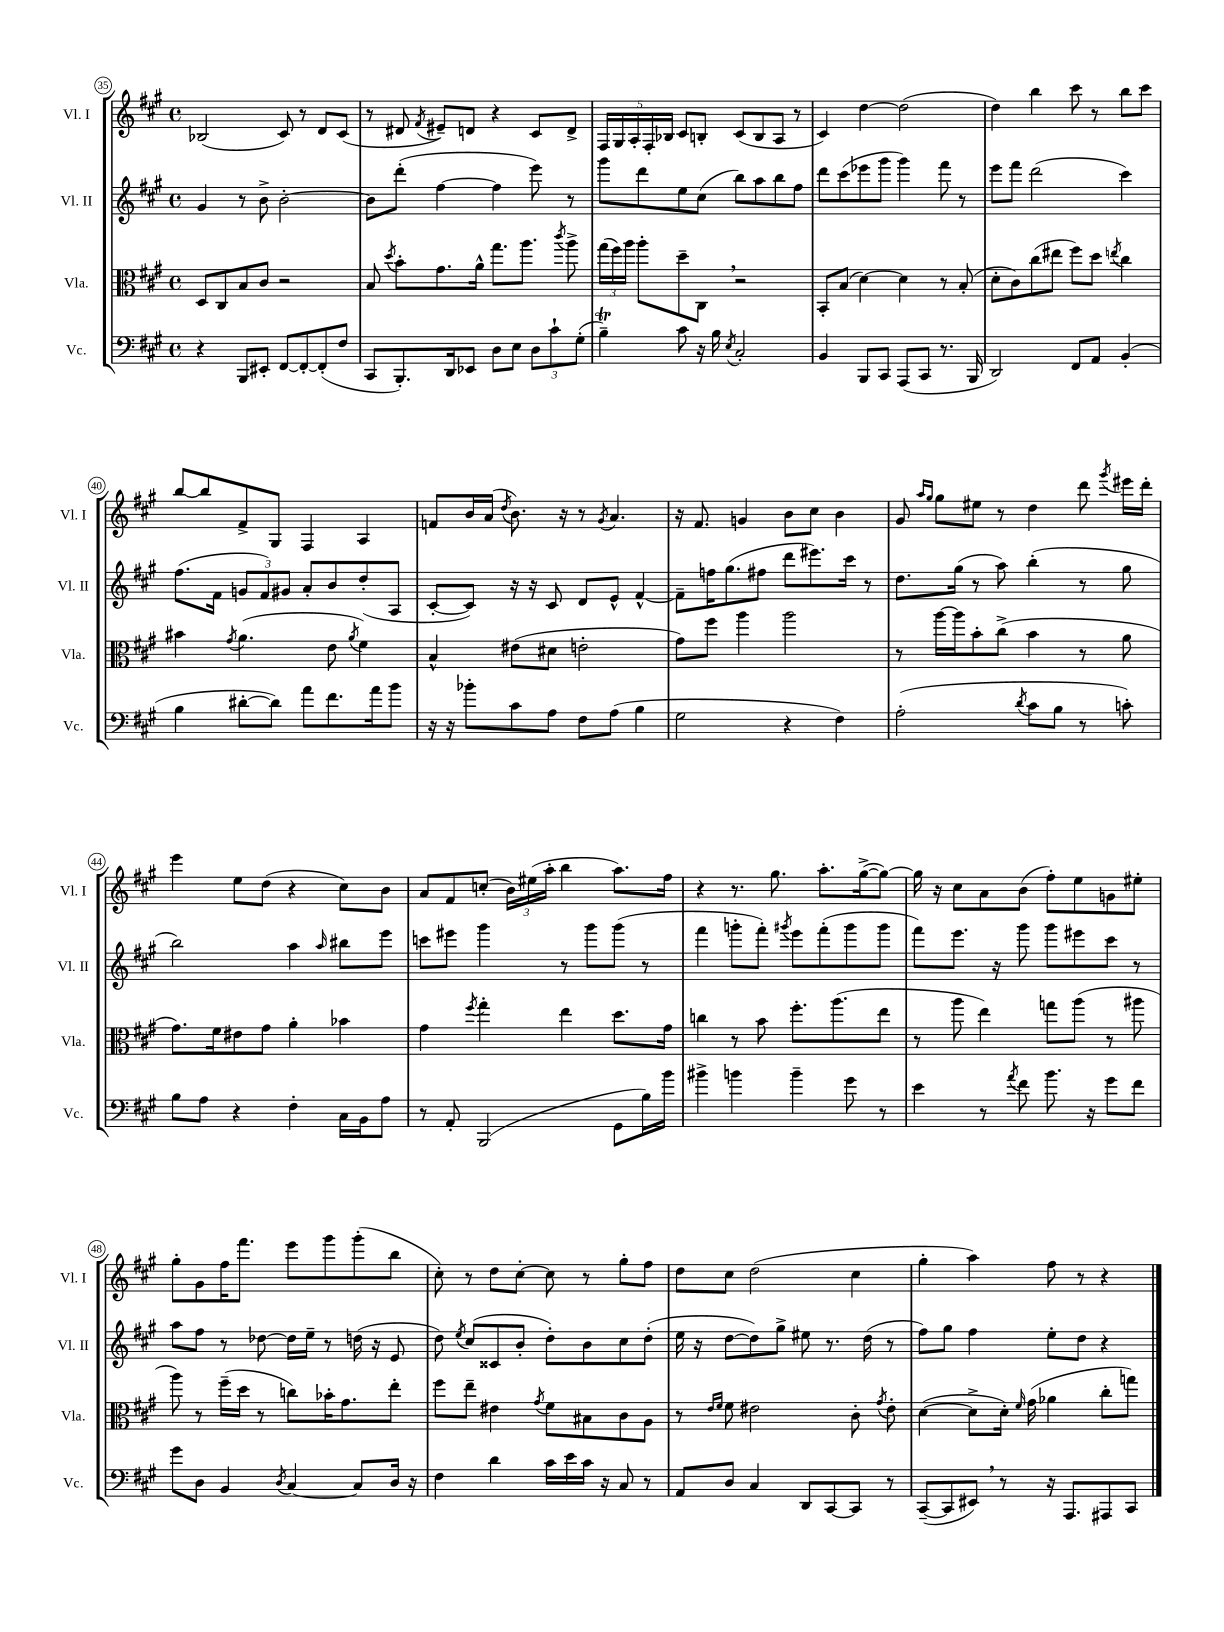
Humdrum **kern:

**kern	**kern	**kern	**kern
*part4	*part3	*part2	*part1
*staff4	*staff3	*staff2	*staff1
*I"Vc.	*I"Vla.	*I"Vl. II	*I"Vl. I
*I'Vc.	*I'Vla.	*I'Vl. II	*I'Vl. I
*clefF4	*clefC3	*clefG2	*clefG2
*k[f#c#g#]	*k[f#c#g#]	*k[f#c#g#]	*k[f#c#g#]
*M4/4	*M4/4	*M4/4	*M4/4
*met(c)	*met(c)	*met(c)	*met(c)
=35	=35	=35	=35
4r	8D/L	4g#/	(2B-X/
.	8C#/	.	.
8BBB/L	8B/	8r	.
8EE#X'/J	8c#/J	8b^\	.
[8FF#/L	2r	[2b'\	8c#/)
8FF#'/_	.	.	8r
(8FF#'/]	.	.	8d/L
8F#/J	.	.	(8c#/J
=36	=36	=36	=36
8CC#/L	8B/	8b\L]	8r
.	8qdd/	.	.
8.BBB'/)	8b'\L	(8ddd'\J	8d#X/
.	.	.	8qf#/
.	8.g#\	[4ff#\	8e#X~/L)
16DD/k	.	.	.
8EE-X/J	.	.	8dn/J
.	16a^^\Jk	.	.
8D\L	8.gg#\L	4ff#\]	4r
8E\J	.	.	.
.	8.aa\J	.	.
12D\L	.	8eee\)	8c#/L
12c#`\	.	.	.
.	8qccc#/	.	.
.	8aa^\	8r	8d^/J
(12G#'\J	.	.	.
=37	=37	=37	=37
4BT~\)	(24gg#\LL	8ggg#\L	20F#/LL
.	24ff#\)	.	.
.	.	.	20G#/
.	24aa\JJ	.	.
.	.	.	20A'/
.	8aa'\L	8ddd\	.
.	.	.	20F#'/
.	.	.	20B-X/JJ
8c#\	8dd~\	8ee\	8c#/L
16r	8C#,\J	(8cc#\J	8Bn'/J
16B\	.	.	.
8qE/	.	.	.
2C#'/	2r	8bb\L)	(8c#/L
.	.	8aa\	8B/
.	.	8bb\	8A/J
.	.	8ff#\J	8r
=38	=38	=38	=38
4BB/	8BB'/L	8ddd\L	4c#/)
.	(8B/J	(8ccc#\	.
8BBB/L	[4d\)	8eee-X\	[4dd\
8CC#/J	.	8ggg#\J	.
(8AAA/L	4d\]	4ggg#\)	(2dd\]
8CC#/J	.	.	.
8.r	8r	8fff#\	.
.	(8B'/	8r	.
16BBB/	.	.	.
=39	=39	=39	=39
2DD/)	8d'\L	8eee\L	4dd\)
.	8c#\)	8fff#\J	.
.	(8cc#\	(2ddd\	4bb\
.	8ee#X\J	.	.
8FF#/L	8ff#\L)	.	8ccc#\
8AA/J	8dd\J	.	8r
.	8qeen/	.	.
(4BB'/	4cc#\	4ccc#\)	8bb\L
.	.	.	8ccc#\J
!!LO:LB:g=z
=40	=40	=40	=40
4B\	4b#X\	(8.ff#\L	[8bb/L
.	.	.	8bb/]
.	.	16f#\Jk	.
.	8qg#/	.	.
[8d#X'\L	(4.a\	12gn/L	8f#^/
.	.	12f#/)	.
8d#\J])	.	.	8G#/J
.	.	12g#X/J	.
8a\L	.	8a'/L	4F#/
8.f#\	8e\	8b/	.
.	8qa/	.	.
.	4f#\)	(8dd'/	4A/
16a\k	.	.	.
8b\J	.	8A/J	.
=41	=41	=41	=41
16r	4B^^/	[8c#'/L	8fn/L
16r	.	.	.
8b-X'\L	.	8c#/J])	16b/L
.	.	.	(16a/JJ
.	.	.	8qdd/
8c#\	(8e#X\L	16r	8.b\)
.	.	16r	.
8A\J	8d#X\J	8c#/	.
.	.	.	16r
8F#\L	2en'\	8d/L	8r
.	.	.	8qg#/
(8A\J	.	8e^^/J	4.a/
4B\	.	[4f#^^/	.
=42	=42	=42	=42
2G#\	8g#\L)	8f#~\L]	16r
.	.	.	8.f#/
.	8ff#\J	16ffn\K	.
.	.	(8.gg#\	.
.	4aa\	.	4gn/
.	.	8ff#X\J	.
4r	2aa\	8ddd\L	8b\L
.	.	8.eee#X\)	8cc#\J
4F#\)	.	.	4b\
.	.	16ccc#\Jk	.
.	.	8r	.
=43	=43	=43	=43
(2A'\	8r	8.dd\L	8g#/
.	.	.	16qqaa/LL
.	.	.	16qqgg#/JJ
.	[16aa\LL	.	8gg#\L
.	16aa\J]	(16gg#\Jk	.
.	8b'\	8r	8ee#X\J
.	(8cc#^\J	8aa\)	8r
8qd/	.	.	.
8c#\L	4b\	(4bb'\	4dd\
8B\J	.	.	.
8r	8r	8r	8ddd\
.	.	.	8qggg#/
8cn'\)	8a\	8gg#\	16eee#X\LL
.	.	.	16ddd'\JJ
!!LO:LB:g=z
=44	=44	=44	=44
8B\L	8.g#\L)	2bb\)	4eee\
8A\J	.	.	.
.	16f#\k	.	.
4r	8e#X\	.	8ee\L
.	8g#\J	.	(8dd\J
4F#'\	4a'\	4aa\	4r
.	.	16qqaa/	.
16C#\LL	4b-X\	8bb#X\L	8cc#\L)
16BB\J	.	.	.
8A\J	.	8eee\J	8b\J
=45	=45	=45	=45
8r	4g#\	8cccn\L	8a/L
8AA'/	.	8eee#X\J	8f#/
.	8qff#/	.	.
(2BBB/	4gg#'\	4ggg#\	(8ccn'/J
.	.	.	24b\LL)
.	.	.	(24ee#X\
.	.	.	24aa'\JJ
.	4ee\	8r	4bb\
.	.	8ggg#\L	.
8GG#\L	8.dd\L	(8ggg#\J	8.aa\L)
16B\L)	.	8r	.
16b\JJ	16g#\Jk	.	16ff#\Jk
=46	=46	=46	=46
4b#X^\	4ccn\	4fff#\	4r
4bn\	8r	8gggn'\L	8.r
.	8b\	8fff#'\J)	.
.	.	.	8.gg#\
.	.	8qggg#X/	.
4b~\	8.ff#'\L	8eee\L	.
.	.	(8fff#'\	8.aa'\L
.	(8.aa\	.	.
8g#\	.	8ggg#\	.
.	.	.	([16gg#^\k
8r	8ee\J	8ggg#\J	8gg#\J_)
=47	=47	=47	=47
4e\	8r	8fff#\L)	16gg#\]
.	.	.	16r
.	8aa\	8.eee\J	8cc#\L
8r	4ee\)	.	8a\
.	.	16r	.
8qa/	.	.	.
8f#\	.	8ggg#\	(8b\J
8.b\	8ggn\L	8ggg#\L	8ff#'\L)
.	(8aa\J	8eee#X\	8ee\
16r	.	.	.
8g#\L	8r	8ccc#\J	8gn\
8f#\J	8aa#X\	8r	8ee#X'\J
!!LO:LB:g=z
=48	=48	=48	=48
8g#\L	8aa\)	8aa\L	8gg#'\L
8D\J	8r	8ff#\J	8g#\
4BB/	(16ff#~\LL	8r	16ff#\K
.	16dd\JJ	.	8.fff#\J
.	8r	[8dd-X\	.
8qD/	.	.	.
[4C#/	8ccn\L)	16dd-\LL]	8eee\L
.	.	16ee~\JJ	.
.	16b-X'\K	8r	8ggg#\
.	8.g#\	.	.
8C#/L]	.	(16ddn\	(8ggg#'\
.	.	16r	.
16D/Jk	8ee'\J	8e/	8bb\J
16r	.	.	.
=49	=49	=49	=49
4F#\	8ff#\L	8dd\)	8cc#'\)
.	.	8qee/	.
.	8ee~\J	(8cc#/L	8r
4d\	4e#X\	8c##X/	8dd\L
.	.	8b'/J	[8cc#'\J
.	8qg#/	.	.
16c#\LL	8f#\L	8dd'\L)	8cc#\]
16e\	.	.	.
16c#\JJ	8B#X\	8b\	8r
16r	.	.	.
8C#/	8c#\	8cc#\	8gg#'\L
8r	8A\J	(8dd'\J	8ff#\J
=50	=50	=50	=50
8AA/L	8r	16ee\	8dd\L
.	.	16r	.
.	16qqe/LL	.	.
.	16qqf#/JJ	.	.
8D/J	8f#\	[8dd\L	8cc#\J
4C#/	2e#X\	8dd\])	(2dd\
.	.	8gg#^\J	.
8DD/L	.	8ee#X\	.
[8CC#/	.	8.r	.
8CC#/J]	8c#'\	.	4cc#\
.	.	(16dd\	.
.	8qg#/	.	.
8r	8e#'\	8r	.
=51	=51	=51	=51
([8CC#~/L	([4d\	8ff#\L)	4gg#'\
8CC#/]	.	8gg#\J	.
8EE#X,/J)	8d^\L]	4ff#\	4aa\)
8r	16d'\Jk)	.	.
.	16qqf#/	.	.
.	(16g#\	.	.
16r	4a-X\	8ee'\L	8ff#\
8.AAA/L	.	.	.
.	.	8dd\J	8r
8AAA#X/	8cc#'\L	4r	4r
8CC#/J	8ggn\J)	.	.
==	==	==	==
*-	*-	*-	*-
